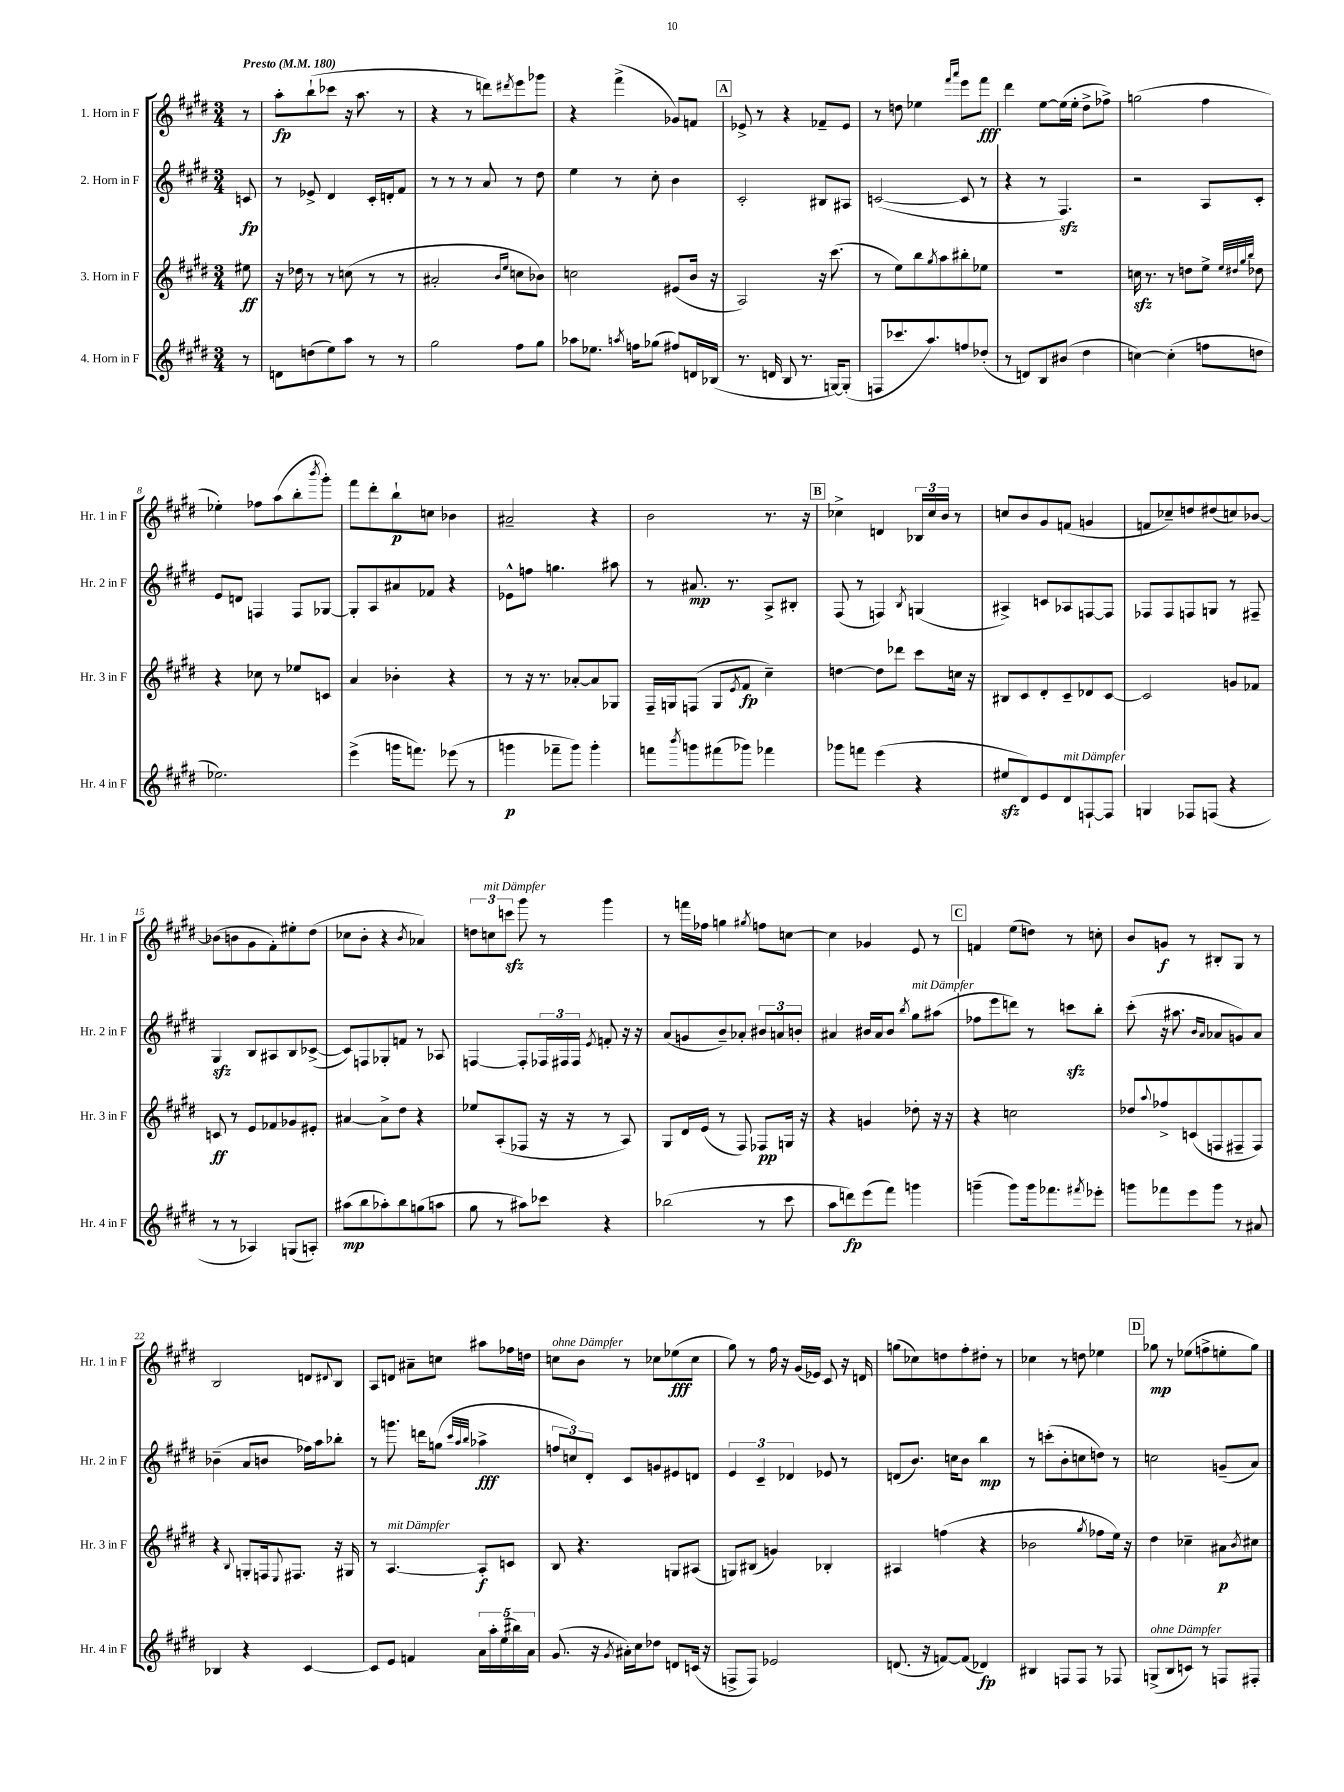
<<
\new StaffGroup <<
\new Staff = "s0" \with { instrumentName = "1. Horn in F" shortInstrumentName = "Hr. 1 in F" } {
    \clef treble \key e \major \numericTimeSignature \time 3/4 \partial 8 \tempo "Presto" 4 = 180
    r8 |
    a''8-.\fp b''8-!( ces'''8 r16 a''8. r8 |
    r4 r8 d'''8) \acciaccatura { dis'''8 } e'''8 ges'''8 |
    r4 fis'''4->( ges'8) f'8 |
    \mark \markup { \box "A" } ees'8-> r8 r4 fes'8-- ees'8 |
    r8 d''8 ees''4 \grace { fis'''16 a'''16 } e'''8 fis'''8\fff |
    dis'''4 e''8~ e''16( e''16-. dis''8-> fes''8->) |
    g''2( fis''4 |
    ees''4-.) fes''8 a''8( b''8-. \acciaccatura { b'''8 } gis'''8-.) |
    fis'''8 dis'''8-. b''8-!\p c''8 bes'4 |
    ais'2-- r4 |
    b'2 r8. r16 |
    \mark \markup { \box "B" } ces''4-> d'4 \tuplet 3/2 { bes16 ces''16 b'16 } r8 |
    c''8 b'8 gis'8 f'8( g'4 |
    f'8 ces''8--) d''8 dis''8( c''8) bes'8~ |
    bes'8( b'8 gis'8 fis'8-.) eis''8-. dis''8( |
    ces''8 b'8-. r4 \acciaccatura { b'8 } aes'4) |
    \tuplet 3/2 { d''8 c''8^\markup { \italic "mit Dämpfer" } c'''8\sfz } gis'''8 r8 gis'''4 |
    r8 f'''16 fes''16 g''4 \acciaccatura { gis''8 } f''8 c''8~ |
    c''4 ges'4 e'8 r8 |
    \mark \markup { \box "C" } f'4 e''8( d''8) r8 c''8-. |
    b'8 g'8\f r8 bis8-. gis8 r8 |
    b2 d'8 \appoggiatura { dis'8 } b8 |
    a8 d'8 ais'8-- c''8 ais''8 fes''16 d''16 |
    c''8^\markup { \italic "ohne Dämpfer" } b'8 r8 ces''8 ees''8\fff( ces''8 |
    gis''8) r8 fis''16 r16 gis'16( ees'16) cis'8 r16 d'16 |
    g''8( ces''8) d''8 fis''8-. dis''8-. r8 |
    ces''4 r8 d''8 ees''4 |
    \mark \markup { \box "D" } ges''8\mp r8 ees''8( f''8-> e''8-. ges''8) \bar "|." |
}
\new Staff = "s1" \with { instrumentName = "2. Horn in F" shortInstrumentName = "Hr. 2 in F" } {
    \clef treble \key e \major \numericTimeSignature \time 3/4 \partial 8
    c'8\fp |
    r8 ees'8-> dis'4 cis'16-. d'16-. fis'8 |
    r8 r8 r8 a'8 r8 dis''8 |
    e''4 r8 cis''8-. b'4 |
    \mark \markup { \box "A" } cis'2-. bis8 ais8 |
    c'2~( c'8 r8 |
    r4 r8 fis4.\sfz) |
    r2 a8 cis'8-. |
    e'8 d'8 f4 f8 ges8~ |
    ges8-. a8 ais'8 fes'8 r4 |
    ees'8-^ f''8 g''4. ais''8 |
    r8 ais'8.\mp r8. a8-> bis8-. |
    \mark \markup { \box "B" } fis8( r8 f4) \acciaccatura { b8 } g4( |
    ais4->) c'8 aes8 f8~ f8 |
    fes8 fes8 f8 g8 r8 fis8-- |
    gis4\sfz b8 ais8 b8 ces'8~->( |
    ces'8) f8 ges8-. f'8 r8 aes8 |
    f4~ f8-. \tuplet 3/2 { fes16 fis16 fis16 } \acciaccatura { e'8 } f'8-. r16 r16 |
    a'8( g'8 b'8--) aes'8-. \tuplet 3/2 { bis'8 a'8 b'8-. } |
    ais'4 bis'16 ais'16 bis'8 \acciaccatura { b''8 } gis''8^\markup { \italic "mit Dämpfer" } ais''8( |
    \mark \markup { \box "C" } fes''8 e'''8 d'''8) r8 c'''8\sfz b''8-. |
    cis'''8-.( r16 ais''8. \grace { b'16 a'16 } aes'8 g'8) aes'8 |
    bes'4--( a'8 b'8 fes''16) a''16 bes''8-. |
    r8 g'''8. d'''16 g''8( \grace { cis'''32 a''32 b''32 } aes''4->\fff |
    \tuplet 3/2 { f''8 c''8) dis'8-. } cis'8 g'8 eis'8 d'8 |
    \tuplet 3/2 { e'4 cis'4-- des'4 } ees'8 r8 |
    d'8( b'8.) c''16 b'8 b''4\mp |
    r8 c'''8-.( b'8-. c''8 d''8) r8 |
    \mark \markup { \box "D" } c''2 g'8--( a'8) \bar "|." |
}
\new Staff = "s2" \with { instrumentName = "3. Horn in F" shortInstrumentName = "Hr. 3 in F" } {
    \clef treble \key e \major \numericTimeSignature \time 3/4 \partial 8
    eis''8\ff |
    r16 des''16 r8 r8 c''8( r8 r8 |
    ais'2-. \grace { b'16 e''16 } c''8 bes'8) |
    c''2 eis'8( b'16 r16 |
    \mark \markup { \box "A" } a2) r16 cis'''8.( |
    r8 e''8) b''8 \acciaccatura { gis''8 } a''8 bis''8-. ees''8 |
    R2. |
    c''16\sfz r8. r8 d''8 e''8-> \grace { e''32 dis''32 gis''32 b''32 } des''8 |
    r4 ces''8 r8 ees''8 c'8 |
    a'4 bes'4-. r4 |
    r8 r16 r8. aes'8~-. aes'8 ges8 |
    fis16-- g16 f8( g8 \acciaccatura { e'8 } fis'8\fp cis''4--) |
    \mark \markup { \box "B" } d''4~ d''8 des'''8 cis'''8 c''16 r16 |
    bis8 cis'8 dis'8-. cis'8-- des'8 cis'8~ |
    cis'2 g'8 fes'8 |
    c'8\ff r8 e'8 fes'8 ges'8 eis'8-. |
    ais'4~ ais'8-> dis''8 r4 |
    ees''8 a8-.( fes8 r16 r16 r8 a8) |
    gis8 dis'16 e'16( r8 fis8) fes8\pp g16 r16 |
    r4 g'4 des''8-. r16 r16 |
    \mark \markup { \box "C" } r4 c''2 |
    des''8 \appoggiatura { a''8 } fes''8-> c'8( f8 fis8-- fis8) |
    r4 \appoggiatura { b8 } g8-. f16 \appoggiatura { e8 } fis8. r16 gis16 |
    r8 a4.~^\markup { \italic "mit Dämpfer" } a8-.\f c'8 |
    b8 r4. g8 ais8( |
    g8) bis8( g'4) bes4-. |
    ais4 f''4( r4 |
    bes'2 \acciaccatura { gis''8 } fes''8 e''16) r16 |
    \mark \markup { \box "D" } dis''4 ces''4-- ais'8\p \acciaccatura { b'8 } cis''8 \bar "|." |
}
\new Staff = "s3" \with { instrumentName = "4. Horn in F" shortInstrumentName = "Hr. 4 in F" } {
    \clef treble \key e \major \numericTimeSignature \time 3/4 \partial 8
    r8 |
    d'8 d''8( e''8) a''8 r8 r8 |
    gis''2 fis''8 gis''8 |
    aes''8 ees''8. \acciaccatura { a''8 } f''16 ges''8( fis''8) d'16 bes16( |
    \mark \markup { \box "A" } r8. d'16 b8 r8. g16~) g8-.( |
    f8 ces'''8. a''8.) f''8 des''8-.( |
    r8 d'8) b8 bis'8( dis''4 |
    c''4~) c''4-.( f''8 d''8 |
    ees''2.) |
    e'''4->( g'''16 f'''8.) ees'''8( r8 |
    g'''4\p fes'''8-- g'''8) g'''4-. |
    f'''8 \acciaccatura { b'''8 } g'''8 fis'''8( ges'''8) fes'''4 |
    \mark \markup { \box "B" } ges'''8 f'''8 e'''4( r4 |
    eis''8\sfz dis'8) e'8 dis'8^\markup { \italic "mit Dämpfer" } f8~-! f8 |
    g4 fes8 f8( r4 |
    r8 r8 aes4) g8( a8-.) |
    ais''8\mp( b''8 aes''8-.) b''8 g''8( a''8 |
    gis''8 r8 ais''8) ces'''8 r4 |
    bes''2( r8 cis'''8 |
    a''8 d'''8\fp) e'''8( fis'''8) g'''4 |
    \mark \markup { \box "C" } g'''4--( g'''8) g'''16 fes'''8. \acciaccatura { fis'''8 } ees'''8-. |
    g'''8 fes'''8 e'''8 g'''8 r8 ais'8 |
    bes4 r4 cis'4~ |
    cis'8 e'8 f'4 \tuplet 5/4 { a'16 a''16-. e''16( bis''16) a'16 } |
    gis'8.( r16 \acciaccatura { gis'8 } ais'16-.) cis''16 des''8 d'8 c'16( r16 |
    f8-> f8) ees'2 |
    d'8.( r16 f'8~) f'8( des'4\fp) |
    bis4 f8 f8 r8 fes8 |
    \mark \markup { \box "D" } g8->^\markup { \italic "ohne Dämpfer" }( b8 c'8) r8 f8 fis8-. \bar "|." |
}
>>
>>
